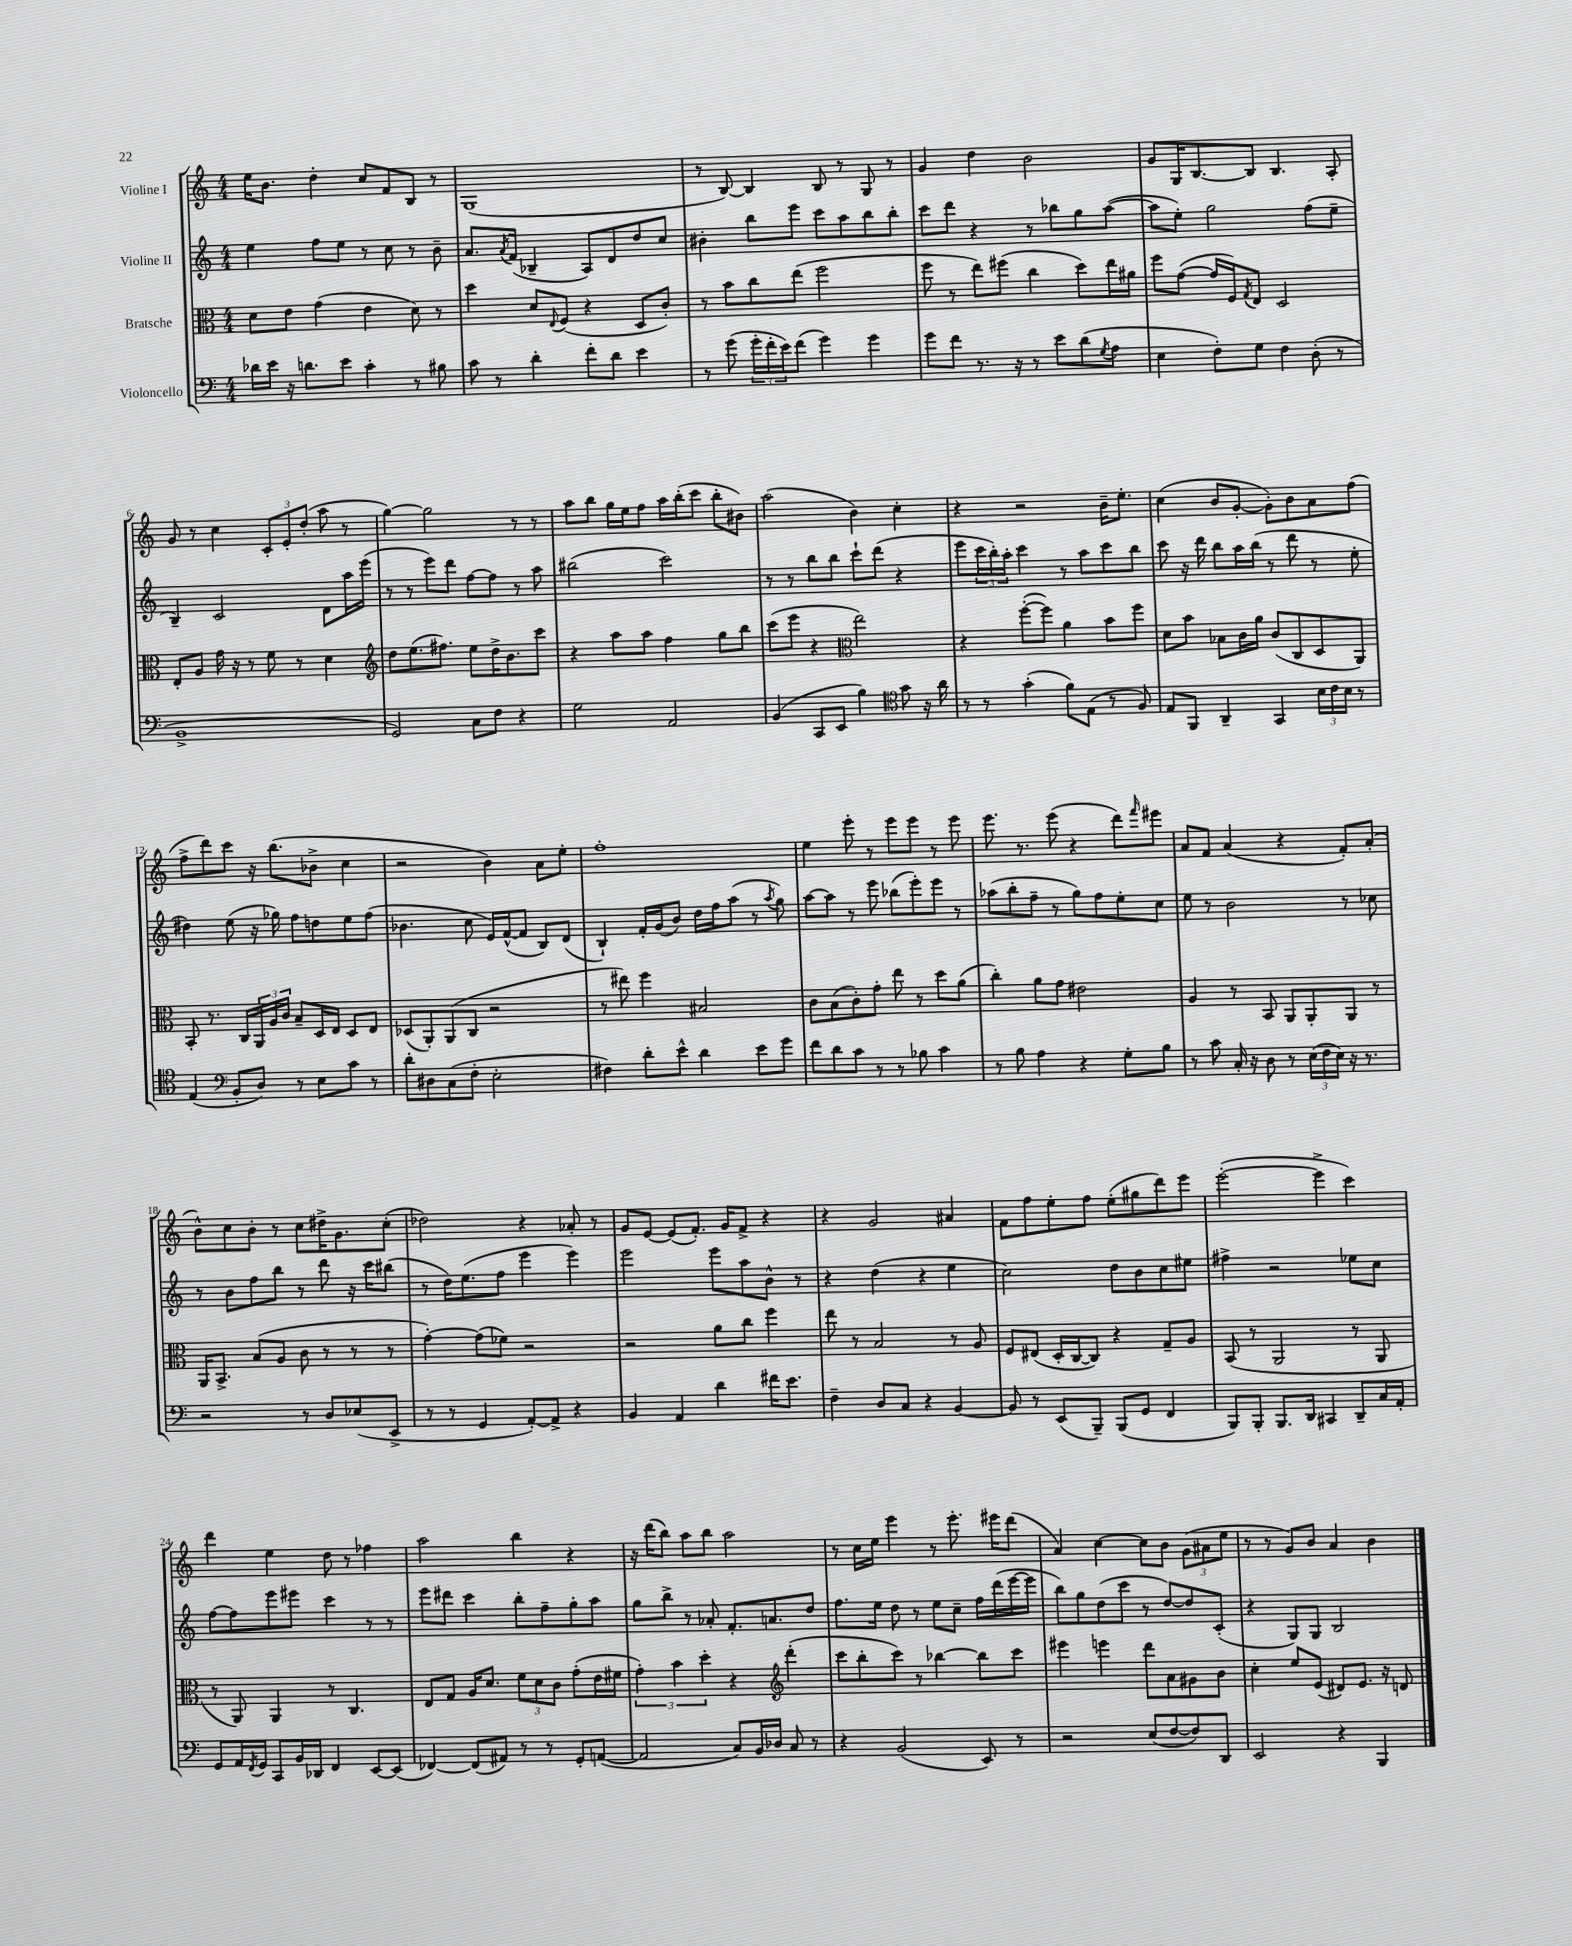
<<
\new StaffGroup <<
\new Staff = "s0" \with { instrumentName = "Violine I" } {
    \clef treble \key c \major \numericTimeSignature \time 4/4
    e''16 b'8. d''4-. c''8 f'8 b8 r8 |
    g1( |
    r8 b8~) b4 b8 r8 g8 r8 |
    g'4 d''4 b'2 |
    g'8 g16 b8.~ b8 b4. a8-. |
    g'8 r8 c''4 \tuplet 3/2 { c'8-. e'8-. d''8-.( } a''8 r8 |
    g''4~) g''2 r8 r8 |
    a''8 b''8 g''16 e''16 f''8 a''16 b''16-.( c'''8 b''8-. bis'8) |
    a''2( b'4) c''4-. |
    r4 r2 b'16-- e''8.-. |
    c''4( b'8 g'8~-. g'8-.) b'8 a'8 f''8( |
    f''8-> d'''8) c'''8 r16 b''8.( bes'8-> c''4 |
    r2 b'4) a'8 e''8-. |
    f''1-. |
    e''4 e'''8-. r8 e'''8 e'''8 r8 e'''8 |
    e'''8. r8. e'''8( r4 d'''8) \grace { f'''16 } eis'''8 |
    a'8 f'8 a'4( r4 f'8-.) a'8-.( |
    b'8-^) c''8 b'8-. r8 c''8 dis''16-> g'8. c''8-.( |
    des''2) r4 aes'8-. r8 |
    g'8 e'8~ e'8( f'8.-.) g'16 f'8-> r4 |
    r4 g'2 ais'4 |
    f'8 f''8 e''8-. f''8 e''8-.( gis''8 d'''8) e'''8 |
    e'''2~-.( e'''4-> c'''4) |
    d'''4 e''4 d''8 r8 fes''4 |
    a''2 b''4 r4 |
    r16 d'''16( b''8) a''8 b''8 a''2 |
    r8 c''16 e''16 e'''4 r8 e'''8.-. eis'''16 d'''8( |
    a'4) c''4~ c''8 b'8 \tuplet 3/2 { g'8( ais'8 e''8 } |
    r8 r8 g'8) b'8 a'4 b'4 \bar "|." |
}
\new Staff = "s1" \with { instrumentName = "Violine II" } {
    \clef treble \key c \major \numericTimeSignature \time 4/4
    e''4 f''8 e''8 r8 c''8 r8 b'8-- |
    a'8. \acciaccatura { a'8 } f'16( bes4-- a8) d'8 d''8 c''8 |
    bis'4-. b''8 e'''8 c'''8 a''8 b''8 b''8-. |
    c'''8 d'''8 r4 r8 bes''8 g''8 a''8~( |
    a''8 e''8-.) g''2 f''8( e''8-- |
    b4--) c'2 d'8 a''16 e'''16( |
    r8 r8 e'''8) d'''8 f''8~ f''8 r8 a''8 |
    bis''2( c'''2) |
    r8 r8 b''8 b''8 c'''8-! d'''8( r4 |
    e'''8 \tuplet 3/2 { c'''16 b''16-.) a''16-. } c'''4 r8 a''8 c'''8 b''8 |
    c'''8 r16 d'''16 b''8 a''16 b''16( r8 d'''8 r8 e''8-. |
    dis''4) e''8( r16 ges''16) f''8 d''8 e''8 f''8( |
    bes'4. c''8 e'16) f'16~-^( f'8 b8) d'8( |
    b4-!) f'16-. g'16( b'8) d''16 f''16 a''8( r8 \acciaccatura { a''8 } g''8) |
    a''8~ a''8 r8 e'''8 bes''8( e'''8-.) e'''8 r8 |
    aes''8( b''8-. f''8-- r8 g''8) f''8 e''8-. c''8 |
    e''8 r8 b'2 r8 ces''8 |
    r8 b'8 f''8 b''8 r8 d'''8 r16 c'''16 bis''8( |
    r8 d''16) e''8.( f''8 e'''4 e'''4) |
    e'''2 e'''8 a''8 b'8-^ r8 |
    r4 d''4( r4 e''4 |
    c''2) d''8 b'8 c''8 eis''8 |
    fis''4-> r2 ees''8 c''8 |
    f''8~ f''8 e'''8 eis'''8 c'''4 r8 r8 |
    e'''8 dis'''8 c'''4 b''8-. f''8-- g''8-. a''8 |
    g''8 b''8-> r8 aes'8-. f'8.-. a'8. d''8 |
    f''8. e''16 d''8 r8 e''8 c''8-- f''16 d'''16( e'''16~ e'''16 |
    b''8) g''8 d''8( c'''8 r8 d''8~) d''8 c'8-.( |
    r4 g8) g8 b2 \bar "|." |
}
\new Staff = "s2" \with { instrumentName = "Bratsche" } {
    \clef alto \key c \major \numericTimeSignature \time 4/4
    d'8 e'8 g'4( e'4 d'8) r8 |
    d''4 d'8 \appoggiatura { e8 } f8( r4 d8 c'8-.) |
    r8 b'8 c''8 e''8( f''2 |
    f''8 r8 e''8) fis''8( c''4 d''8) e''16 ais'16 |
    f''8 g'8~( g'16 f16) \acciaccatura { g8 } e8 d2 |
    e8-. a8 g'16 r16 r8 f'8 r8 d'4 |
    \clef treble d''8 e''8.( fis''8.) e''8 d''16-> b'8. c'''8 |
    r4 a''8 a''8 f''4 g''8 b''8 |
    c'''8( e'''8 r4 \clef alto e''2) |
    r4 f''8~-.( f''8) a'4 b'8 f''8 |
    d'8 b'8 bes8 c'16 a'16 c'8( c8 d8 a,8) |
    b,8-. r8. c16 \tuplet 3/2 { a,16 a16 c'16 } b8-- d16 e16 d8 e8 |
    des8( a,8-.) a,8( c8 r2 |
    r8 eis''8) f''4 bis2 |
    c'8 b8( c'8-.) g'8-. e''8 r8 d''8 a'8( |
    c''4-.) a'8 g'8 eis'2 |
    a4 r8 b,8 a,8 a,8-. a,8 r8 |
    a,16 b,8.-> b8( a8 c'8 r8 r8 r8 |
    g'4~-.) g'8( fes'8) r2 |
    r2 a'8 c''8 f''4 |
    e''8 r8 b2 r8 a8 |
    f8 eis8( d16-. c16~ c8) r4 g8-- a8 |
    b,8( r8 a,2 r8 a,8 |
    r8 a,8) a,4 r8 c4. |
    e8 g8 a16 d'8. \tuplet 3/2 { f'8 d'8 c'8 } g'8-.( e'16 fis'16 |
    \tuplet 3/2 { g'4-.) b'4 d''4-. } r4 \clef treble d'''4-.( |
    c'''8 b''8-. c'''8) r8 bes''4~ bes''8 c'''8 |
    eis'''4 e'''4 d'''8 a'8 gis'8 b'8 |
    c''4-. e''8 e'8( dis'8) e'8. r16 d'8 \bar "|." |
}
\new Staff = "s3" \with { instrumentName = "Violoncello" } {
    \clef bass \key c \major \numericTimeSignature \time 4/4
    des'16 e'16 r16 d'8. e'8 c'4-. r8 bis8 |
    c'8 r8 d'4-. f'8-. d'8 e'4 |
    r8 g'8( \tuplet 3/2 { g'16-. f'16-. e'16) } f'8( g'4) g'4 |
    g'8 f'8 r8. r16 r8 e'8 d'8( \acciaccatura { g8 } a8 |
    e4 f8-.) g8 f4 d8-.( r8 |
    b,1-> |
    g,2) c8 f8 r4 |
    g2 a,2 |
    b,4( c,8 e,8 b4) \clef tenor g'8 r16 a'16 |
    r8 r8 g'4-.( f'8) e8( r8 f8) |
    e8 f,8 a,4-- g,4 \tuplet 3/2 { b16 c'16 b16 } r8 |
    e4( \clef bass b,8-. d8) r8 e8 c'8 r8 |
    d'8-. dis8 c8( f8-. e2-. |
    fis4) d'8-. e'8-^ d'4 e'8 g'8 |
    f'8 d'8 c'8 r8 r8 bes8 c'4 |
    r8 b8 a4 r4 g8-. b8 |
    r8 c'8 c16-. r16 d8 r8 \tuplet 3/2 { e16( f16 e16) } r16 r8. |
    r2 r8 d8 ees8( e,8-> |
    r8 r8 g,4 a,8~-.) a,8-> r4 |
    b,4 a,4 d'4 fis'16 e'8. |
    f4-- d8 c8 r4 b,4~ |
    b,8 r8 e,8( b,,8--) b,,8( g,8 f,4 |
    b,,8) b,,8-. b,,8. d,16 cis,4 d,8-- c16 a,16-. |
    g,8 a,16 \acciaccatura { f,8 } g,16 c,8 b,16 des,16 f,4 e,8~ e,8( |
    fes,4~) fes,8( ais,8) r8 r8 g,8-. a,8~( |
    a,2 c8) b,16 des16 c8 r8 |
    r4 b,2( e,8) r8 |
    r2 e8( f8~ f8) d,8 |
    e,2 r4 b,,4 \bar "|." |
}
>>
>>
